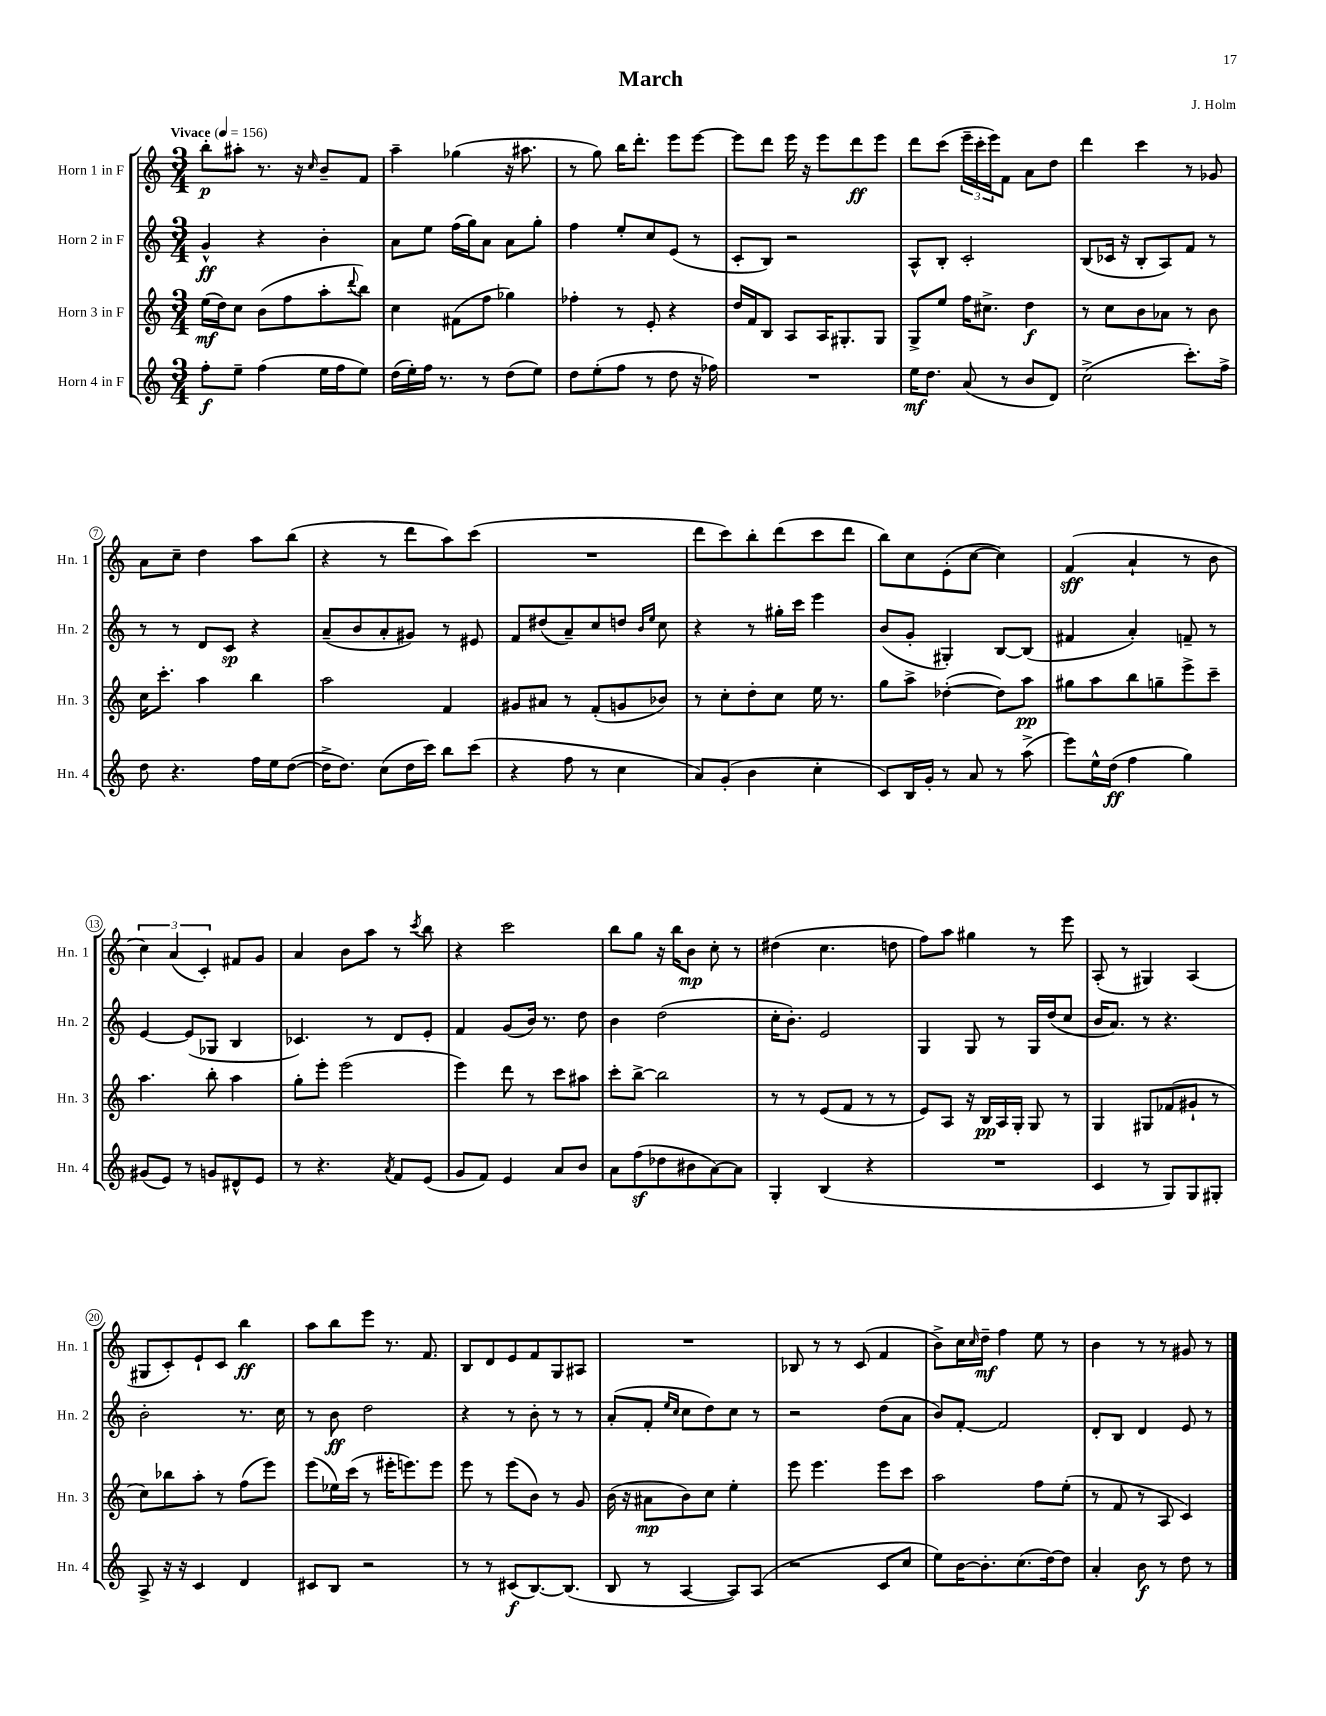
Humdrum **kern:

**kern	**dynam	**kern	**dynam	**kern	**dynam	**kern	**dynam
*part4	*part4	*part3	*part3	*part2	*part2	*part1	*part1
*staff4	*staff4	*staff3	*staff3	*staff2	*staff2	*staff1	*staff1
*I"Horn 4 in F	*	*I"Horn 3 in F	*	*I"Horn 2 in F	*	*I"Horn 1 in F	*
*I'Hn. 4	*	*I'Hn. 3	*	*I'Hn. 2	*	*I'Hn. 1	*
*clefG2	*	*clefG2	*	*clefG2	*	*clefG2	*
*k[]	*	*k[]	*	*k[]	*	*k[]	*
*M3/4	*	*M3/4	*	*M3/4	*	*M3/4	*
*MM156	*	*MM156	*	*MM156	*	*MM156	*
=1	=1	=1	=1	=1	=1	=1	=1
!	!	!	!	!	!	!LO:TX:a:B:t=Vivace	!
8ff'\L	f	(16ee\LL	mf	4g^^/	ff	8bb'\L	p
.	.	16dd\J)	.	.	.	.	.
8ee~\J	.	8cc\J	.	.	.	8aa#X'\J	.
(4ff\	.	(8b\L	.	4r	.	8.r	.
.	.	8ff\	.	.	.	.	.
.	.	.	.	.	.	16r	.
.	.	.	.	.	.	16qqcc/	.
16ee\LL	.	8aa'\	.	4b'\	.	8b~/L	.
16ff\J	.	.	.	.	.	.	.
.	.	8qqddd/	.	.	.	.	.
8ee\J)	.	8bb\J)	.	.	.	8f/J	.
=2	=2	=2	=2	=2	=2	=2	=2
(16dd\LL	.	4cc\	.	8a\L	.	4aa~\	.
16ee'\)	.	.	.	.	.	.	.
16ff\JJ	.	.	.	8ee\J	.	.	.
8.r	.	.	.	.	.	.	.
.	.	(8f#X\L	.	(16ff\LL	.	(4gg-X\	.
.	.	.	.	16gg\J)	.	.	.
8r	.	8ff\J	.	8a\J	.	.	.
(8dd\L	.	4gg-X\)	.	8a\L	.	16r	.
.	.	.	.	.	.	8.aa#X\	.
8ee\J)	.	.	.	8gg'\J	.	.	.
=3	=3	=3	=3	=3	=3	=3	=3
8dd\L	.	4ff-X'\	.	4ff\	.	8r	.
(8ee'\	.	.	.	.	.	8gg\)	.
8ff\J	.	8r	.	8ee'/L	.	16bb\KL	.
.	.	.	.	.	.	8.ddd'\J	.
8r	.	8e'/	.	8cc/	.	.	.
8dd\	.	4r	.	(8e/J	.	8eee\L	.
16r	.	.	.	8r	.	[8eee\J	.
16ff-X\)	.	.	.	.	.	.	.
=4	=4	=4	=4	=4	=4	=4	=4
2.r	.	16dd/LL	.	8c'/L	.	8eee\L]	.
.	.	16f/J	.	.	.	.	.
.	.	8B/J	.	8B/J)	.	8ddd\J	.
.	.	8A/L	.	2r	.	16eee\	.
.	.	.	.	.	.	16r	.
.	.	16A/K	.	.	.	8eee\L	.
.	.	8.G#X'/	.	.	.	.	.
.	.	.	.	.	.	8ddd\	ff
.	.	8G#/J	.	.	.	8eee\J	.
=5	=5	=5	=5	=5	=5	=5	=5
16ee\KL	mf	8G^/L	.	8A^^/L	.	8ddd\L	.
8.dd\J	.	.	.	.	.	.	.
.	.	8ee/J	.	8B'/J	.	(8ccc\J	.
(8a/	.	16ff\KL	.	2c'/	.	24eee~\LL	.
.	.	.	.	.	.	24ccc'\	.
.	.	8.cc#X^\J	.	.	.	.	.
.	.	.	.	.	.	24eee\J)	.
8r	.	.	.	.	.	8f\J	.
8b/L	.	4dd\	f	.	.	8a\L	.
8d/J)	.	.	.	.	.	8dd\J	.
=6	=6	=6	=6	=6	=6	=6	=6
(2cc^\	.	8r	.	(8B/L	.	4ddd\	.
.	.	8cc\L	.	16c-X/Jk	.	.	.
.	.	.	.	16r	.	.	.
.	.	8b\	.	8B'/L	.	4ccc\	.
.	.	8a-X\J	.	8A/)	.	.	.
8.ccc'\L)	.	8r	.	8f/J	.	8r	.
.	.	8b\	.	8r	.	8g-X/	.
16ff^\Jk	.	.	.	.	.	.	.
!!LO:LB:g=z
=7	=7	=7	=7	=7	=7	=7	=7
8dd\	.	16cc\KL	.	8r	.	8a\L	.
.	.	8.ccc'\J	.	.	.	.	.
4.r	.	.	.	8r	.	8cc~\J	.
.	.	4aa\	.	8d/L	.	4dd\	.
.	.	.	.	8c/J	sp	.	.
16ff\LL	.	4bb\	.	4r	.	8aa\L	.
16ee\J	.	.	.	.	.	.	.
([8dd\J	.	.	.	.	.	(8bb\J	.
=8	=8	=8	=8	=8	=8	=8	=8
16dd^\KL]	.	2aa\	.	(8a~/L	.	4r	.
8.dd\J)	.	.	.	.	.	.	.
.	.	.	.	8b/	.	.	.
(8cc\L	.	.	.	8a'/	.	8r	.
16dd\L	.	.	.	8g#X/J)	.	8ddd\L	.
16ccc\JJ)	.	.	.	.	.	.	.
8bb\L	.	4f/	.	8r	.	8aa\)	.
(8ccc\J	.	.	.	8e#X/	.	(8ccc\J	.
=9	=9	=9	=9	=9	=9	=9	=9
4r	.	8g#X/L	.	8f/L	.	2.r	.
.	.	8a#X/J	.	(8dd#X/	.	.	.
8ff\	.	8r	.	8a~/)	.	.	.
8r	.	(8f'/L	.	8cc/	.	.	.
4cc\	.	8gn/	.	8ddn/J	.	.	.
.	.	.	.	16qqb/LL	.	.	.
.	.	.	.	16qqee/JJ	.	.	.
.	.	8b-X/J)	.	8cc\	.	.	.
=10	=10	=10	=10	=10	=10	=10	=10
8a/L)	.	8r	.	4r	.	8ddd\L	.
(8g'/J	.	8cc'\L	.	.	.	8ccc\)	.
4b\	.	8dd'\	.	8r	.	8bb'\	.
.	.	8cc\J	.	16gg#X'\LL	.	(8ddd\	.
.	.	.	.	16ccc\JJ	.	.	.
4cc'\	.	16ee\	.	4eee\	.	8ccc\	.
.	.	8.r	.	.	.	.	.
.	.	.	.	.	.	8ddd\J	.
=11	=11	=11	=11	=11	=11	=11	=11
8c/L)	.	8gg\L	.	(8b/L	.	8bb\L)	.
16B/L	.	8aa^\J	.	8g'/J	.	8cc\	.
16g'/JJ	.	.	.	.	.	.	.
8r	.	([4dd-X'\	.	4G#X'/)	.	(8e'\	.
8a/	.	.	.	.	.	[8cc\J	.
8r	.	8dd-\L])	.	[8B/L	.	4cc\])	.
(8aa^\	.	8aa\J	pp	(8B/J]	.	.	.
=12	=12	=12	=12	=12	=12	=12	=12
8eee\L)	.	8gg#X\L	.	4f#X/	.	(4f/	sff
16ee^^\L	.	8aa\	.	.	.	.	.
(16dd\JJ	ff	.	.	.	.	.	.
4ff\	.	8bb\	.	4a'/)	.	4a`/	.
.	.	8ggn~\	.	.	.	.	.
4gg\)	.	8eee^\	.	8fn~/	.	8r	.
.	.	8ccc~\J	.	8r	.	8b\	.
!!LO:LB:g=z
=13	=13	=13	=13	=13	=13	=13	=13
(8g#X/L	.	4.aa\	.	[4e/	.	6cc\)	.
8e/J)	.	.	.	.	.	.	.
.	.	.	.	.	.	(6a/	.
8r	.	.	.	(8e/L]	.	.	.
.	.	.	.	.	.	6c'/)	.
8gn/L	.	8bb'\	.	8G-X/J	.	.	.
8d#X^^/	.	4aa\	.	4B/	.	8f#X/L	.
8e/J	.	.	.	.	.	8g/J	.
=14	=14	=14	=14	=14	=14	=14	=14
8r	.	8gg'\L	.	4.c-X/)	.	4a/	.
4.r	.	8eee'\J	.	.	.	.	.
.	.	(2eee\	.	.	.	8b\L	.
.	.	.	.	8r	.	8aa\J	.
8qa/	.	.	.	.	.	.	.
8f/L	.	.	.	8d/L	.	8r	.
.	.	.	.	.	.	8qccc/	.
(8e/J	.	.	.	8e'/J	.	8bb\	.
=15	=15	=15	=15	=15	=15	=15	=15
8g/L	.	4eee\)	.	4f/	.	4r	.
8f/J)	.	.	.	.	.	.	.
4e/	.	8ddd\	.	(8g/L	.	2ccc\	.
.	.	8r	.	16b/Jk)	.	.	.
.	.	.	.	8.r	.	.	.
8a/L	.	8ccc\L	.	.	.	.	.
8b/J	.	8aa#X\J	.	8dd\	.	.	.
=16	=16	=16	=16	=16	=16	=16	=16
8a\L	.	8ccc'\L	.	4b\	.	8bb\L	.
(8ffz\	.	[8bb^\J	.	.	.	8gg\J	.
8dd-X\	.	2bb\]	.	(2dd\	.	16r	.
.	.	.	.	.	.	16bb\KL	.
8b#X\	.	.	.	.	.	8b\J	mp
[8a\)	.	.	.	.	.	8cc'\	.
8a\J]	.	.	.	.	.	8r	.
=17	=17	=17	=17	=17	=17	=17	=17
4G'/	.	8r	.	16cc'\KL	.	(4dd#X\	.
.	.	.	.	8.b'\J)	.	.	.
.	.	8r	.	.	.	.	.
(4B/	.	(8e/L	.	2e/	.	4.cc\	.
.	.	8f/J	.	.	.	.	.
4r	.	8r	.	.	.	.	.
.	.	8r	.	.	.	8ddn\	.
=18	=18	=18	=18	=18	=18	=18	=18
2.r	.	8e/L)	.	4G/	.	8ff\L)	.
.	.	8A/J	.	.	.	8aa\J	.
.	.	16r	.	8G/	.	4gg#X\	.
.	.	16B/LL	pp	.	.	.	.
.	.	16A/	.	8r	.	.	.
.	.	16G'/JJ	.	.	.	.	.
.	.	8G/	.	16G/LL	.	8r	.
.	.	.	.	(16dd/J	.	.	.
.	.	8r	.	8cc/J	.	8eee\	.
=19	=19	=19	=19	=19	=19	=19	=19
4c/	.	4G/	.	16b/KL	.	(8A'/	.
.	.	.	.	8.a/J)	.	.	.
.	.	.	.	.	.	8r	.
8r	.	8G#X/L	.	8r	.	4G#X/)	.
8G/L)	.	(8f-X/	.	4.r	.	.	.
8G/	.	8g#X`/J	.	.	.	(4A/	.
8G#X'/J	.	8r	.	.	.	.	.
!!LO:LB:g=z
=20	=20	=20	=20	=20	=20	=20	=20
8A^/	.	8cc\L)	.	2b'\	.	8G#X/L	.
16r	.	8bb-X\	.	.	.	8c'/)	.
16r	.	.	.	.	.	.	.
4c/	.	8aa'\J	.	.	.	8e`/	.
.	.	8r	.	.	.	8c/J	.
4d/	.	(8ff\L	.	8.r	.	4bb\	ff
.	.	8eee\J)	.	.	.	.	.
.	.	.	.	16cc\	.	.	.
=21	=21	=21	=21	=21	=21	=21	=21
8c#X/L	.	(8eee\L	.	8r	.	8aa\L	.
8B/J	.	16ee-X\L)	.	8b\	ff	8bb\	.
.	.	(16ccc\JJ	.	.	.	.	.
2r	.	8r	.	2dd\	.	8eee\J	.
.	.	16eee#X'\KL	.	.	.	8.r	.
.	.	8.eeen\)	.	.	.	.	.
.	.	.	.	.	.	8.f/	.
.	.	8eee\J	.	.	.	.	.
=22	=22	=22	=22	=22	=22	=22	=22
8r	.	8eee\	.	4r	.	8B/L	.
8r	.	8r	.	.	.	8d/	.
(8c#X/L	f	(8eee\L	.	8r	.	8e/	.
[8.B/)	.	8b\J)	.	8b'\	.	8f/	.
.	.	8r	.	8r	.	8G/	.
(8.B/J]	.	.	.	.	.	.	.
.	.	8g/	.	8r	.	8A#X/J	.
=23	=23	=23	=23	=23	=23	=23	=23
8B/	.	(16b\	.	(8a'/L	.	2.r	.
.	.	16r	.	.	.	.	.
8r	.	8a#X\L	mp	8f'/J	.	.	.
.	.	.	.	16qqee/LL	.	.	.
.	.	.	.	16qqcc/JJ	.	.	.
[4A/	.	8b\)	.	8cc\L	.	.	.
.	.	8cc\J	.	8dd\)	.	.	.
8A/L])	.	4ee'\	.	8cc\J	.	.	.
(8A/J	.	.	.	8r	.	.	.
=24	=24	=24	=24	=24	=24	=24	=24
2r	.	8eee\	.	2r	.	8B-X/	.
.	.	4.eee\	.	.	.	8r	.
.	.	.	.	.	.	8r	.
.	.	.	.	.	.	(8c/	.
8c/L	.	8eee\L	.	(8dd\L	.	4f/	.
8cc/J	.	8ccc\J	.	8a\J	.	.	.
=25	=25	=25	=25	=25	=25	=25	=25
8ee\L)	.	2aa\	.	8b/L)	.	8b^\L)	.
[16b\K	.	.	.	[8f'/J	.	16cc\L	.
.	.	.	.	.	.	16qqcc/	.
8.b'\]	.	.	.	.	.	16dd~\JJ	mf
.	.	.	.	2f/]	.	4ff\	.
(8.cc\	.	.	.	.	.	.	.
.	.	8ff\L	.	.	.	8ee\	.
[16dd\k)	.	.	.	.	.	.	.
8dd\J]	.	(8ee'\J	.	.	.	8r	.
=26	=26	=26	=26	=26	=26	=26	=26
4a'/	.	8r	.	8d'/L	.	4b\	.
.	.	8f/	.	8B/J	.	.	.
8b\	f	8r	.	4d/	.	8r	.
8r	.	8A/	.	.	.	8r	.
8dd\	.	4c/)	.	8e/	.	8g#X/	.
8r	.	.	.	8r	.	8r	.
==	==	==	==	==	==	==	==
*-	*-	*-	*-	*-	*-	*-	*-
